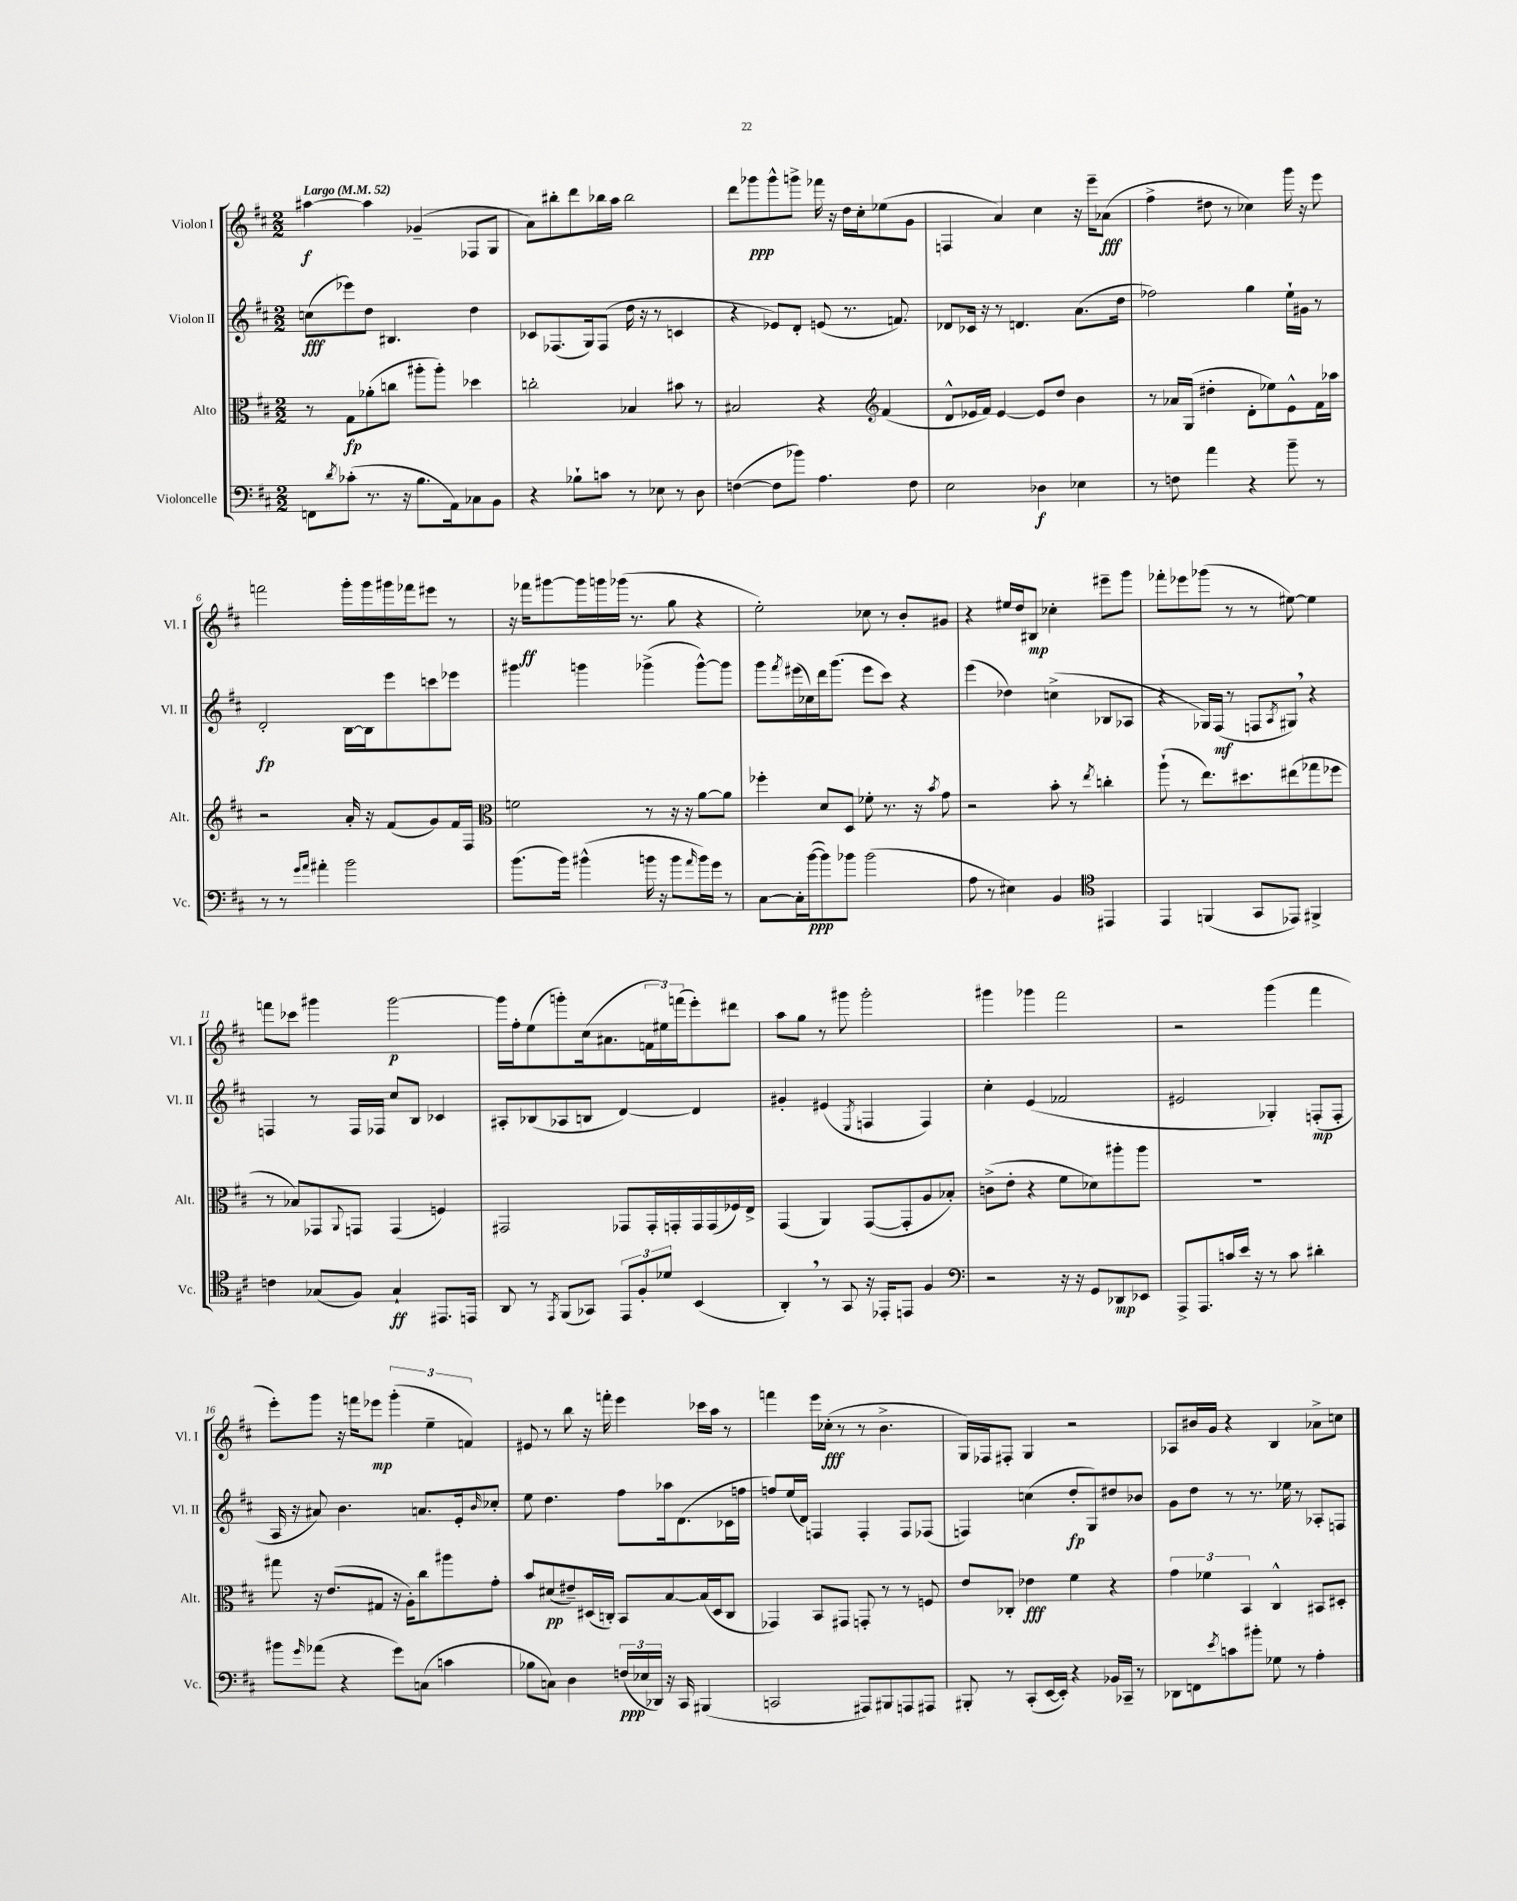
<<
\new StaffGroup <<
\new Staff = "s0" \with { instrumentName = "Violon I" shortInstrumentName = "Vl. I" } {
    \clef treble \key d \major \numericTimeSignature \time 2/2 \tempo "Largo" 4 = 52
    ais''4~\f ais''4 ges'4--( fes8 g8 |
    a'8) bis''8-. d'''8 bes''16 a''16 bes''2 |
    d'''8 ges'''8\ppp ges'''8-^ g'''8-> fes'''16 r16 d''16 cis''16-. ees''8( g'8 |
    f4 a'4) cis''4 r16 e'''16-- aes'8\fff( |
    fis''4-> dis''8 r8 ces''4) g'''16 r16 e'''8 |
    f'''2 g'''16-. g'''16 gis'''16 fes'''16 eis'''8 r8 |
    r16 fes'''16\ff gis'''8~ gis'''16 g'''16 ges'''16( r8. g''8 r4 |
    e''2-.) ces''8 r8 b'8-. gis'8 |
    r4 eis''16 d''16 bis8\mp ces''4-. eis'''8-- g'''8 |
    fes'''8-. ees'''8 ges'''8( r8 r8 eis''8~) eis''4 |
    f'''8 ces'''8 gis'''4 gis'''2~\p |
    gis'''16 fis''16-. e''8( g'''8-.) cis''16( ais'8. \tuplet 3/2 { f'16 eis''16) f'''16( } e'''8-.) dis'''8 |
    a''8 g''8 r8 gis'''8 gis'''2-. |
    gis'''4 ges'''4 fis'''2 |
    r2 g'''4( fis'''4 |
    e'''8-.) g'''8 r16 f'''16 ees'''8\mp \tuplet 3/2 { g'''4-.( e''4-- f'4) } |
    eis'8 r8 b''8 r16 f'''16-. e'''4 ces'''16 a''16 r8 |
    f'''4 e'''16 ces''16-.\fff( r8 r8 b'4.-> |
    g16) fes16 fis8-. g4 r2 |
    aes8 bis'16 g'16 r4 b4 aes'8-> c''8 \bar "|." |
}
\new Staff = "s1" \with { instrumentName = "Violon II" shortInstrumentName = "Vl. II" } {
    \clef treble \key d \major \numericTimeSignature \time 2/2
    c''8\fff( ees'''8) d''8 bis4. d''4 |
    ces'8 fes8.( g16) fes8( d''16 r16 r8 c'4 |
    r4 ees'8) d'8-. e'8( r8. f'8.) |
    des'8 ces'16 r16 r8 d'4. a'8.( d''16 |
    fes''2) g''4 e''16-! gis'16 r8 |
    d'2-.\fp b16~ b16 e'''8 c'''8 ees'''8 |
    gis'''4 g'''4 ges'''4->( ges'''8~-^) ges'''8 |
    g'''8 \acciaccatura { fis'''8 } eis'''16( ces''16) d'''16 g'''8.( eis'''8 cis'''8) r4 |
    e'''4( des''4) c''4->( bes8 aes8 |
    r4 ges16) fis16\mf( r8 f8 \acciaccatura { a8 } gis8) \breathe r4 |
    f4 r8 f16 fes16 cis''8 b8 ces'4 |
    ais8-. bes8( aes8 b8 d'4~) d'4 |
    gis'4-. eis'4( \acciaccatura { e8 } f4 f4) |
    cis''4-. e'4( fes'2 |
    eis'2 ges4-.) f8-.\mp( f8-. |
    a16 r16 ais'8) b'4. a'8. e'16-. \grace { b'16 } ces''8-. |
    e''8 d''4. fis''8 aes''16 d'8.( ces'16 f''16 |
    f''8) e''16( d'16) f4 f4-. f8 fes8( |
    f4) c''4( d''8-.\fp g8) dis''8 bes'8 |
    g'8 d''8 r8 r8. ees''16 r8 aes8-. f8 \bar "|." |
}
\new Staff = "s2" \with { instrumentName = "Alto" shortInstrumentName = "Alt." } {
    \clef alto \key d \major \numericTimeSignature \time 2/2
    r8 g8\fp aes'8-.( c''8 ais''8-. ais''8-.) des''4 |
    c''2-. bes4 bis'8 r8 |
    bis2 r4 \clef treble fis'4( |
    d'8-^ ees'16 fis'16) ees'4~ ees'8 d''8 b'4 |
    r8 aes'16 g16( dis''4-. d'8-. ees''8) e'8-^ fis'16 aes''16 |
    r2 a'16-. r16 fis'8( g'8) fis'16 fis16 |
    \clef alto f'2 r8 r16 r16 a'8~ a'8 |
    fes''4-. d'8 d8 fes'8-. r8. r16 \acciaccatura { b'8 } g'8 |
    r2 b'8-. r8 \acciaccatura { e''8 } c''4-. |
    a''8-!( r8 e''8.) dis''8. eis''8( ges''8 fes''8 |
    r8 bes8) ges,8 \appoggiatura { a,8 } g,8 g,4( f4) |
    gis,2 ges,8 ges,16-. g,16-. g,16 g,16( fes16) e16-> |
    g,4( a,4) g,8~( g,8-. a8 bes8-.) |
    c'8->( e'8-. r4 fis'8 des'8) ais''8-. ais''8 |
    R1 |
    gis''8 r16 e'8.( gis8 r16 a16-.) cis''8 ais''8 g'8-. |
    b'8 dis'8\pp( eis'8--) dis16( c16-.) b,8 b8~ b16( dis16 c8 |
    ges,4) b,8 gis,8 g,8-. r8 r8 f8 |
    e'8 ces8-. ees'4\fff fis'4 r4 |
    \tuplet 3/2 { g'4 fes'4 b,4 } cis4-^ bis,8 dis8-. \bar "|." |
}
\new Staff = "s3" \with { instrumentName = "Violoncelle" shortInstrumentName = "Vc." } {
    \clef bass \key d \major \numericTimeSignature \time 2/2
    f,8 \acciaccatura { d'8 } ces'8-.( r8. r16 b8. a,16) ces8 b,8 |
    r4 bes8-! c'8 r8 ees8 r8 d8 |
    f4~( f8 bes'8) a4. f8 |
    e2 des4\f ees4 |
    r8 f8 a'4 r4 b'8-- r8 |
    r8 r8 \grace { g'16 a'16 } ais'4-. b'2 |
    b'8.( b'16) bis'4-^( b'16 r16 b'8 \grace { a'16 } b'16) g'16 r8 |
    cis8~ cis16-. b'16~\ppp( b'8) bes'8 bes'2( |
    a8 r8 eis4) b,4 \clef tenor eis,4 |
    e,4 f,4( g,8 ees,8) fis,4-> |
    c'4 ges8( fis8) ges4-!\ff eis,8. e,16 |
    a,8 r8 \acciaccatura { e,8 } fis,8( ges,8) \tuplet 3/2 { e,8 fis8-. des'8 } b,4( |
    a,4-.) \breathe r8 g,8 r16 ees,16-. e,8 fis4 |
    \clef bass r2 r16 r16 g,8 des,8\mp ees,8 |
    a,,8-> a,,8. c'16 e'16 r16 r8 c'8 dis'4-. |
    bis'8 \grace { g'16 } aes'8( r4 g'8) c8( c'4 |
    bes8 c8) d4 \tuplet 3/2 { f16\ppp( ees16 des,16) } r16 cis,16 bis,,4( |
    c,2 ais,,8) bis,,8 a,,8 ais,,8 |
    bis,,8-. r8 cis,8-.( e,16~ e,16-.) r4 bes,16 ces,16-- r8 |
    des,8 f,8 \acciaccatura { e'8 } c'8 bis'8-. ges8 r8 a4-. \bar "|." |
}
>>
>>
